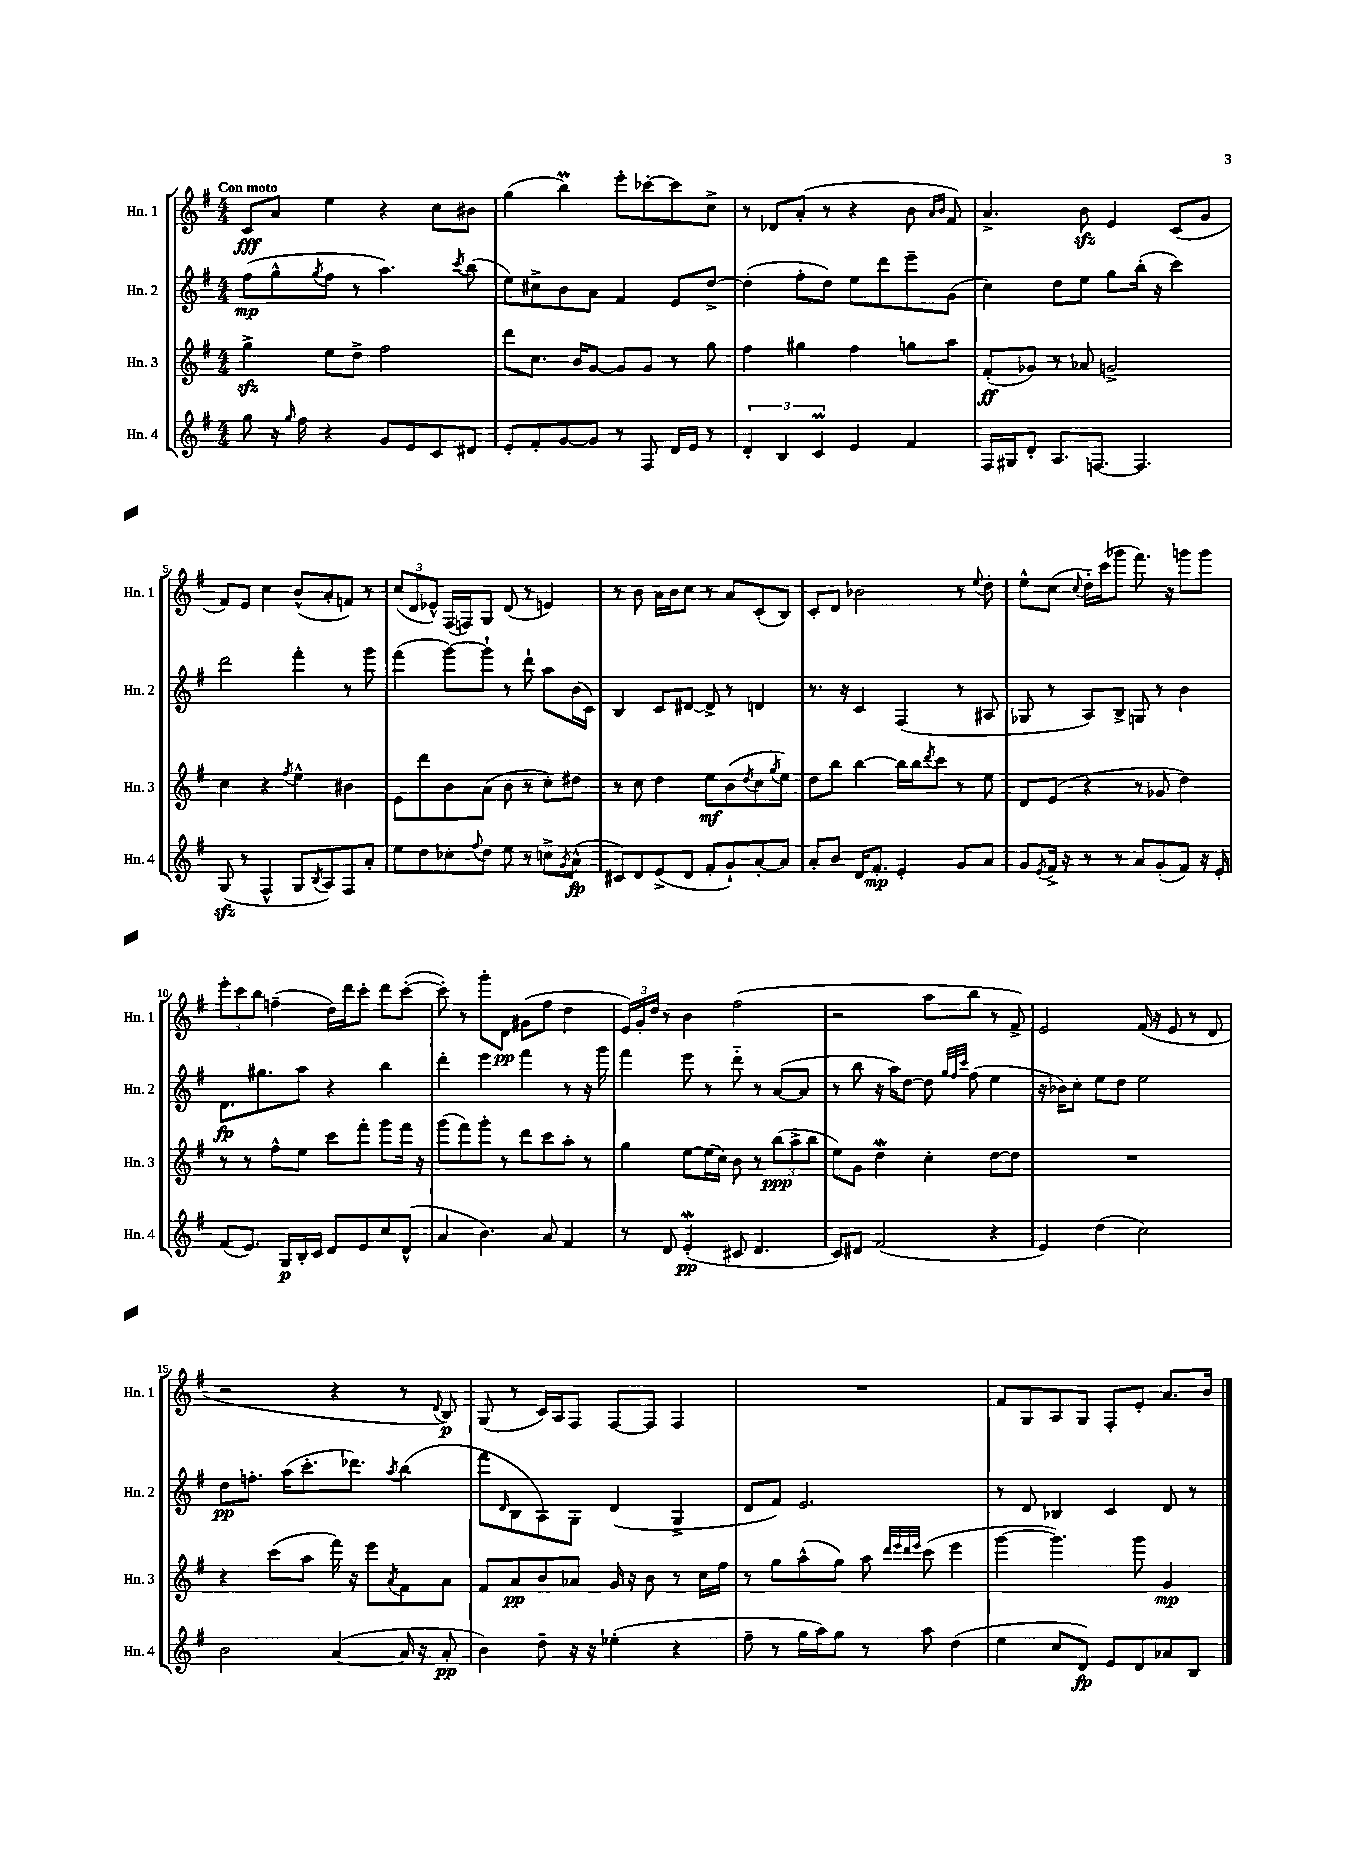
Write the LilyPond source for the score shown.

<<
\new StaffGroup <<
\new Staff = "s0" \with { instrumentName = "Hn. 1" shortInstrumentName = "Hn. 1" } {
    \clef treble \key g \major \numericTimeSignature \time 4/4 \tempo "Con moto"
    c'8\fff a'8 e''4 r4 c''8 bis'8 |
    g''4( b''4\prall) e'''8-. ces'''8~-. ces'''8 c''8-> |
    r8 des'8 a'8-.( r8 r4 b'8 \grace { a'16 b'16 } fis'8) |
    a'4.-> b'8\sfz e'4 c'8( g'8 |
    fis'8) e'8 c''4 b'8-^( a'8-. f'8) r8 |
    \tuplet 3/2 { c''8( d'8 ees'8-^) } fis16( f16) g8 d'8( r8 e'4) |
    r8 b'8 a'16 b'16 c''8 r8 a'8 c'8-.( b8) |
    c'8-. d'8 bes'2 r8 \appoggiatura { e''8 } d''8-. |
    e''8-^ c''8( \appoggiatura { c''8 } d''16-_) c'''16( ges'''8 fis'''8.) r16 g'''8 g'''8 |
    \tuplet 3/2 { e'''8-. c'''8 b''8 } f''4--( d''16) d'''16 c'''8-. d'''8 c'''8~-.( |
    c'''8-.) r8 g'''8-. d'8\pp gis'8( fis''8 d''4 |
    \tuplet 3/2 { e'16) g'16-. d''16 } r8 b'4 fis''2( |
    r2 a''8 b''8 r8 fis'8->) |
    e'2 fis'16( r16 e'8 r8 d'8 |
    r2 r4 r8 \appoggiatura { d'8 } b8\p) |
    g8( r8 c'16) a16 fis8 fis8~ fis8 fis4 |
    R1 |
    fis'8 g8 a8 g8 fis8-. e'8-. a'8. b'16 \bar "|." |
}
\new Staff = "s1" \with { instrumentName = "Hn. 2" shortInstrumentName = "Hn. 2" } {
    \clef treble \key g \major \numericTimeSignature \time 4/4
    fis''8\mp( g''8-^ \acciaccatura { g''8 } fis''8 r8 a''4.) \acciaccatura { c'''8 } b''8( |
    e''8) cis''8-> b'8 a'8 fis'4 e'8 d''8~-> |
    d''4-.( fis''8-. d''8) e''8 d'''8 e'''8-- g'8( |
    c''4) d''8 e''8 g''8 b''16-.( r16 c'''4) |
    d'''2 fis'''4-. r8 g'''8 |
    fis'''4( g'''8~) g'''8-! r8 d'''8-! a''8 b'16( c'16) |
    b4 c'8 dis'8~ dis'8-> r8 d'4 |
    r8. r16 c'4 fis4( r8 ais8 |
    ges8 r8 a8) b8-> g8 r8 b'4 |
    d'8.\fp gis''8. a''8 r4 b''4 |
    d'''4-. e'''4 fis'''4 r8 r16 g'''16 |
    fis'''4 e'''8 r8 d'''8-_ r8 a'8~( a'8 |
    r8 b''8 r16 a''16) d''8~ d''8 \grace { g''32 fis''32 c'''32 } fis''8( e''4 |
    r16 bes'16) c''8-. e''8 d''8 e''2 |
    d''8\pp f''8.-. a''16( c'''8.-. des'''8.) \acciaccatura { a''8 } b''4( |
    fis'''8 \grace { d'16 } b8 a8) g8-. d'4( g4-> |
    d'8 fis'8) e'2. |
    r8 d'8 bes4 c'4 d'8 r8 \bar "|." |
}
\new Staff = "s2" \with { instrumentName = "Hn. 3" shortInstrumentName = "Hn. 3" } {
    \clef treble \key g \major \numericTimeSignature \time 4/4
    g''4->\sfz e''8 d''8-> fis''2 |
    d'''8 c''8. b'16 g'8~ g'8 g'8 r8 g''8 |
    fis''4 gis''4 fis''4 g''8 a''8 |
    fis'8-.\ff( ges'8) r8 aes'8 g'2-> |
    c''4 r4 \acciaccatura { fis''8 } e''4-^ bis'4 |
    e'8 d'''8 b'8 a'8( b'8 r8 c''8-.) dis''8 |
    r8 c''8 d''4 e''8\mf b'8( \acciaccatura { d''8 } c''8 \acciaccatura { g''8 } e''8) |
    d''8 b''8 b''4~ b''16 b''16 \acciaccatura { d'''8 } c'''8 r8 e''8 |
    d'8 e'8( r4 r8 ges'8 d''4) |
    r8 r8 fis''8-^ e''8 c'''8 fis'''8-. g'''8 fis'''16 r16 |
    g'''8( fis'''8) g'''8-. r8 d'''8 c'''8 a''8-. r8 |
    g''4 e''8~ e''16( c''16) b'8 r8 \tuplet 3/2 { b''8\ppp( a''8-> b''8 } |
    e''8) g'8 d''4\mordent c''4-. d''8~ d''8 |
    R1 |
    r4 c'''8( a''8 fis'''16) r16 e'''8 \acciaccatura { a'8 } fis'8 a'8 |
    fis'8 a'8\pp b'8 aes'8 g'16 r16 b'8 r8 c''16 fis''16 |
    r8 g''8 a''8-^( g''8) a''8 \grace { d'''32 e'''32 d'''32 e'''32 } c'''8( e'''4 |
    g'''4~ g'''4.) g'''8 g'4\mp \bar "|." |
}
\new Staff = "s3" \with { instrumentName = "Hn. 4" shortInstrumentName = "Hn. 4" } {
    \clef treble \key g \major \numericTimeSignature \time 4/4
    g''8 r16 \grace { g''16 } fis''16 r4 g'8 e'8 c'8 dis'8 |
    e'8-. fis'8-. g'8~ g'8 r8 fis8 d'16 e'16 r8 |
    \tuplet 3/2 { d'4-. b4 c'4\prall } e'4 fis'4 |
    fis16 gis16 d'8-. a8. f8.~ f4. |
    g8\sfz( r8 fis4-^ g8 \acciaccatura { b8 } a8) fis8 a'8-. |
    e''8 d''8 ces''8-. \appoggiatura { fis''8 } d''8 e''8 r8 c''8-> \acciaccatura { g'8 } a'8-^\fp( |
    cis'8) d'8 e'8->( d'8 fis'8-. g'8-!) a'8~-. a'8 |
    a'8-. b'8 d'16 fis'8.-.\mp e'4-. g'8 a'8 |
    g'8 \acciaccatura { e'8 } fis'16-> r16 r8 r8 a'8 g'8-.( fis'8) r16 e'16-. |
    fis'8( e'8.) g16\p b16-. c'16 d'8 e'8 c''8 d'8-^( |
    a'4 b'4.) a'8 fis'4 |
    r8 d'8 e'4-.\mordent\pp( cis'8 d'4. |
    c'8) dis'8 fis'2( r4 |
    e'4) d''4( c''2) |
    b'2 a'4~( a'16 r16 a'8-.\pp |
    b'4) d''8-- r16 r16 ees''4-.( r4 |
    fis''8-- r8 g''16 a''16) g''8 r8 a''8 d''4( |
    e''4 c''8 d'8\fp) e'8 d'8 aes'8 b8 \bar "|." |
}
>>
>>
